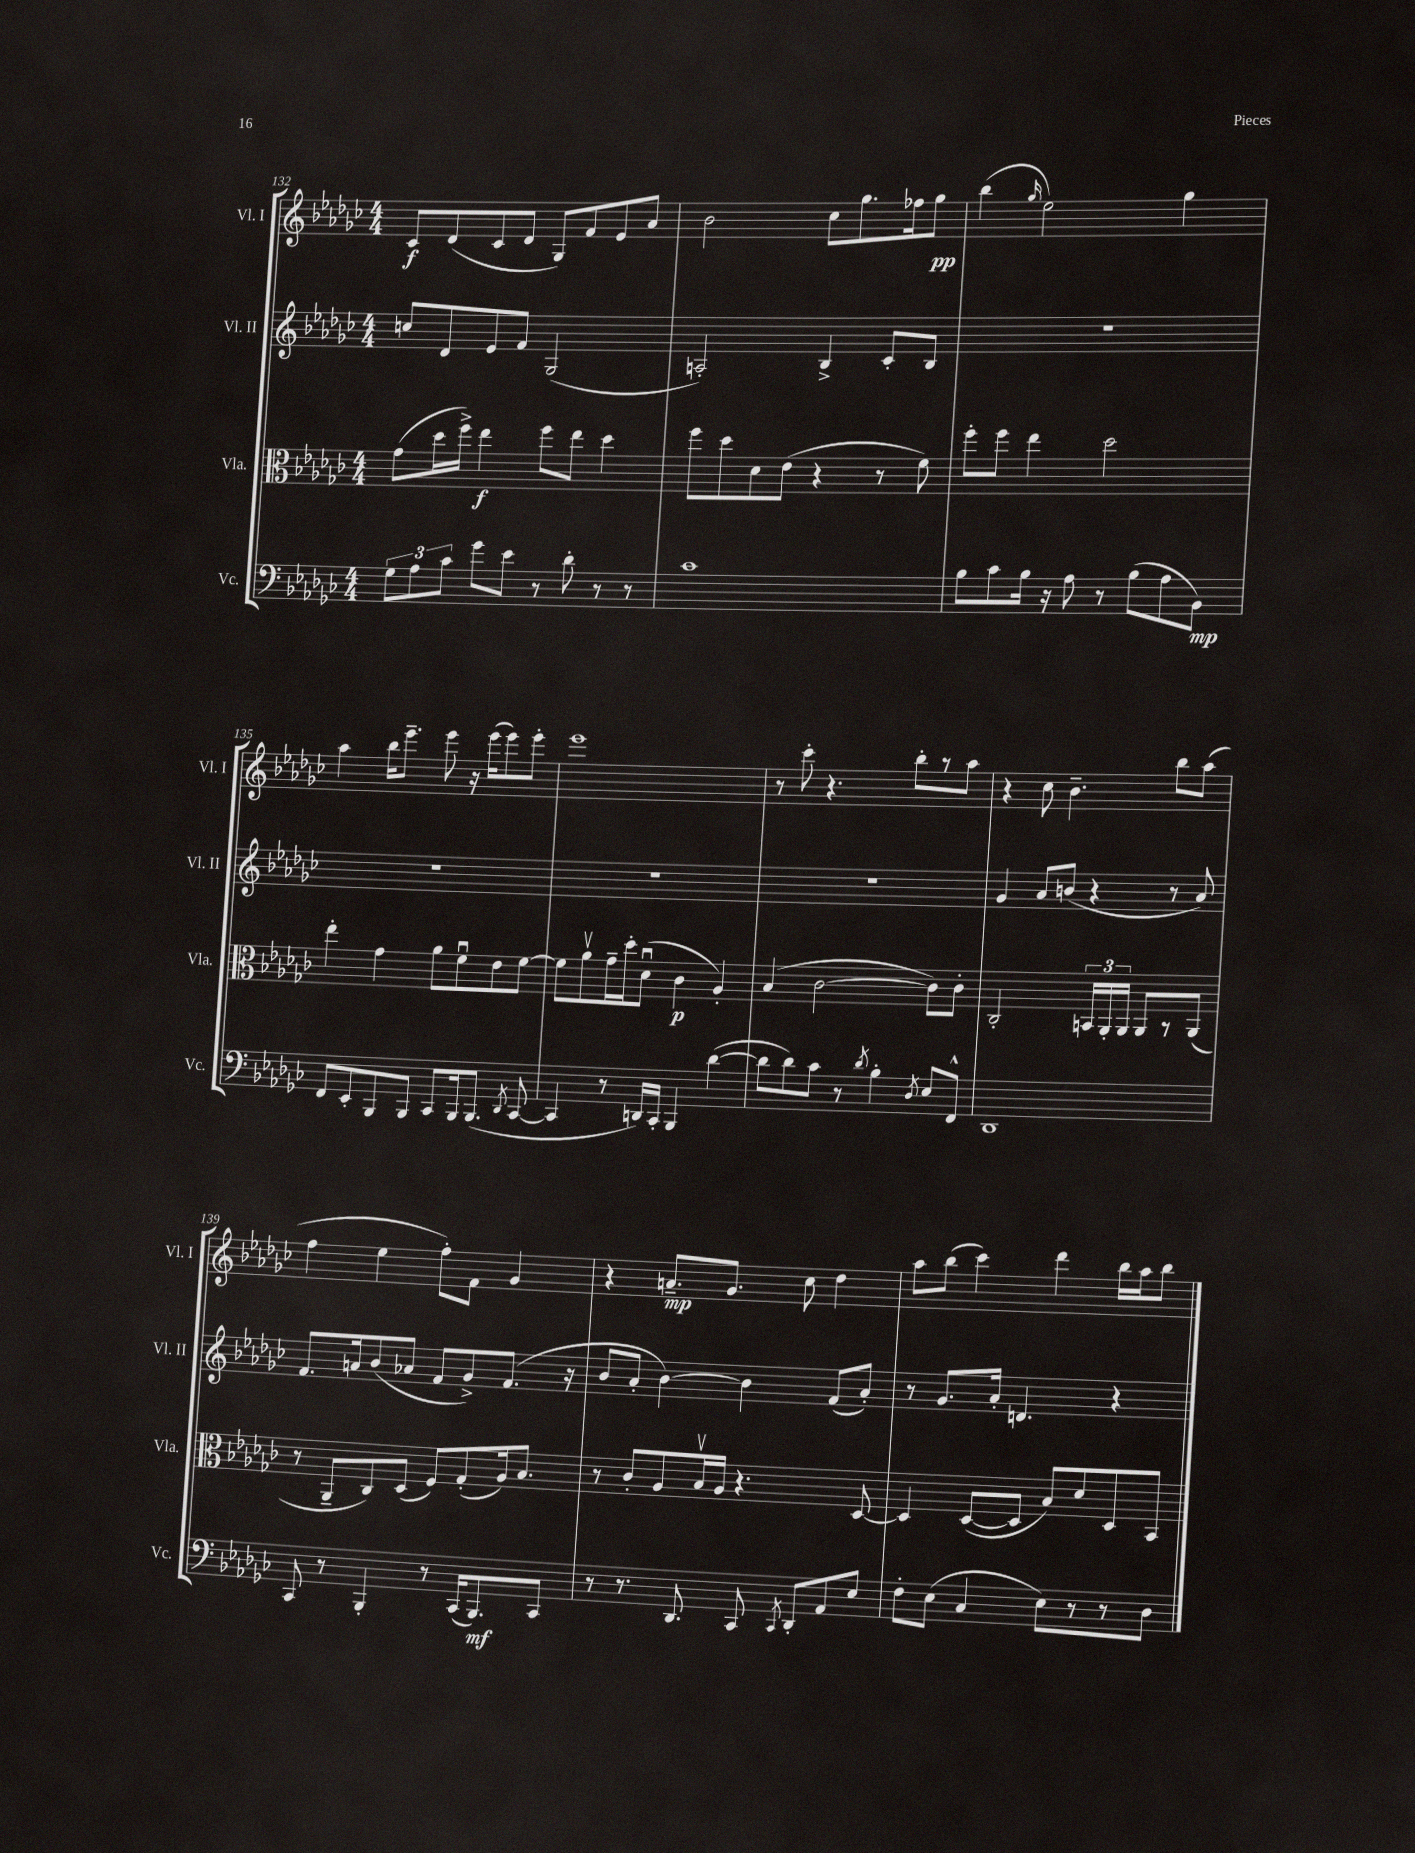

**kern	**kern	**kern	**kern
*staff4	*staff3	*staff2	*staff1
*clefF4	*clefC3	*clefG2	*clefG2
*k[b-e-a-d-g-c-]	*k[b-e-a-d-g-c-]	*k[b-e-a-d-g-c-]	*k[b-e-a-d-g-c-]
*M4/4	*M4/4	*M4/4	*M4/4
12G-	(8g-	8cc	8c-
12A-	.	.	.
.	16dd-	8d-	(8d-
12c-	.	.	.
.	16ff^)	.	.
8g-	4ee-	8e-	8c-
8e-	.	8f	8d-
8r	8ff	(2G-	8G-)
8d-'	8ee-	.	8f
8r	4dd-	.	8e-
8r	.	.	8a-
=	=	=	=
1c-	8ff	2A')	2b-
.	8dd-	.	.
.	8d-	.	.
.	(8e-	.	.
.	4r	4B-^	8cc-
.	.	.	8.gg-
.	8r	8c-'	.
.	.	.	16ff-
.	8f)	8B-	8gg-
=	=	=	=
8B-	8ff'	1r	(4bb-
8c-	8ff	.	.
.	.	.	16qqgg-
16B-	4ee-	.	2ee-)
16r	.	.	.
8A-	.	.	.
8r	2dd-	.	.
(8B-	.	.	.
8A-	.	.	4gg-
8BB-)	.	.	.
=	=	=	=
8FF	4ee-'	1r	4aa-
8EE-'	.	.	.
8BBB-	4g-	.	16bb-
.	.	.	8.eee-~
8BBB-	.	.	.
8CC-	8a-	.	8eee-
16BBB-	8fu	.	16r
(8.BBB-	.	.	(16eee-
.	8e-	.	8eee-)
8qDD-	.	.	.
[8CC-	[8f	.	8eee-'
=	=	=	=
4CC-]	8f]	1r	1eee-
.	8a-v	.	.
8r	16g-~	.	.
.	16dd-'	.	.
16DD)	(8d-u	.	.
16CC-'	.	.	.
4BBB-	4c-	.	.
([4d-	4A-')	.	.
=	=	=	=
8d-]	(4B-	1r	8r
8d-)	.	.	8ccc-'
8c-	[2c-	.	4.r
8r	.	.	.
8qd-	.	.	.
4B-'	.	.	.
.	.	.	8bb-'
8qD-	.	.	.
8E-	8c-])	.	8r
8FF^^	8c-'	.	8aa-
=	=	=	=
1DD-	2C-'	4g-	4r
.	.	8a-	8cc-
.	.	(8b	4.b-~
.	24BB	4r	.
.	24AA-'	.	.
.	24AA-	.	.
.	8AA-	.	.
.	8r	8r	8bb-
.	(8AA-	8a-)	(8aa-
=	=	=	=
8CC-	8r	8.f	4ff
8r	8AA-~	.	.
.	.	16a	.
4BBB-'	8C-)	(8b-	4ee-
.	(8D-	8a-	.
8r	8F)	8f	8ff')
(16CC-	(8G-'	8g-^)	8f
8.BBB-)	.	.	.
.	16A-)	(8.f	4g-
.	8.B-	.	.
8CC-	.	.	.
.	.	16r	.
=	=	=	=
8r	8r	8b-	4r
8.r	8c-'	8a-'	.
.	8A-	[4b-)	8.a~
8.DD-	.	.	.
.	16B-v	.	.
.	16A-	.	8.g-
8CC-	4.r	4b-]	.
8qCC-	.	.	.
8DD-'	.	.	8cc-
8AA-	.	(8f	4dd-
8E-	[8D-	8a-')	.
=	=	=	=
8F'	4D-]	8r	8aa-
(8E-	.	8.g-	(8bb-
4C-	([8D-	.	4ccc-)
.	.	16a-'	.
.	8D-]	4.d	.
8E-)	8B-)	.	4ddd-
8r	8d-	.	.
8r	8D-	4r	16bb-
.	.	.	16aa-
8D-	8BB-	.	8bb-
==	==	==	==
*-	*-	*-	*-
